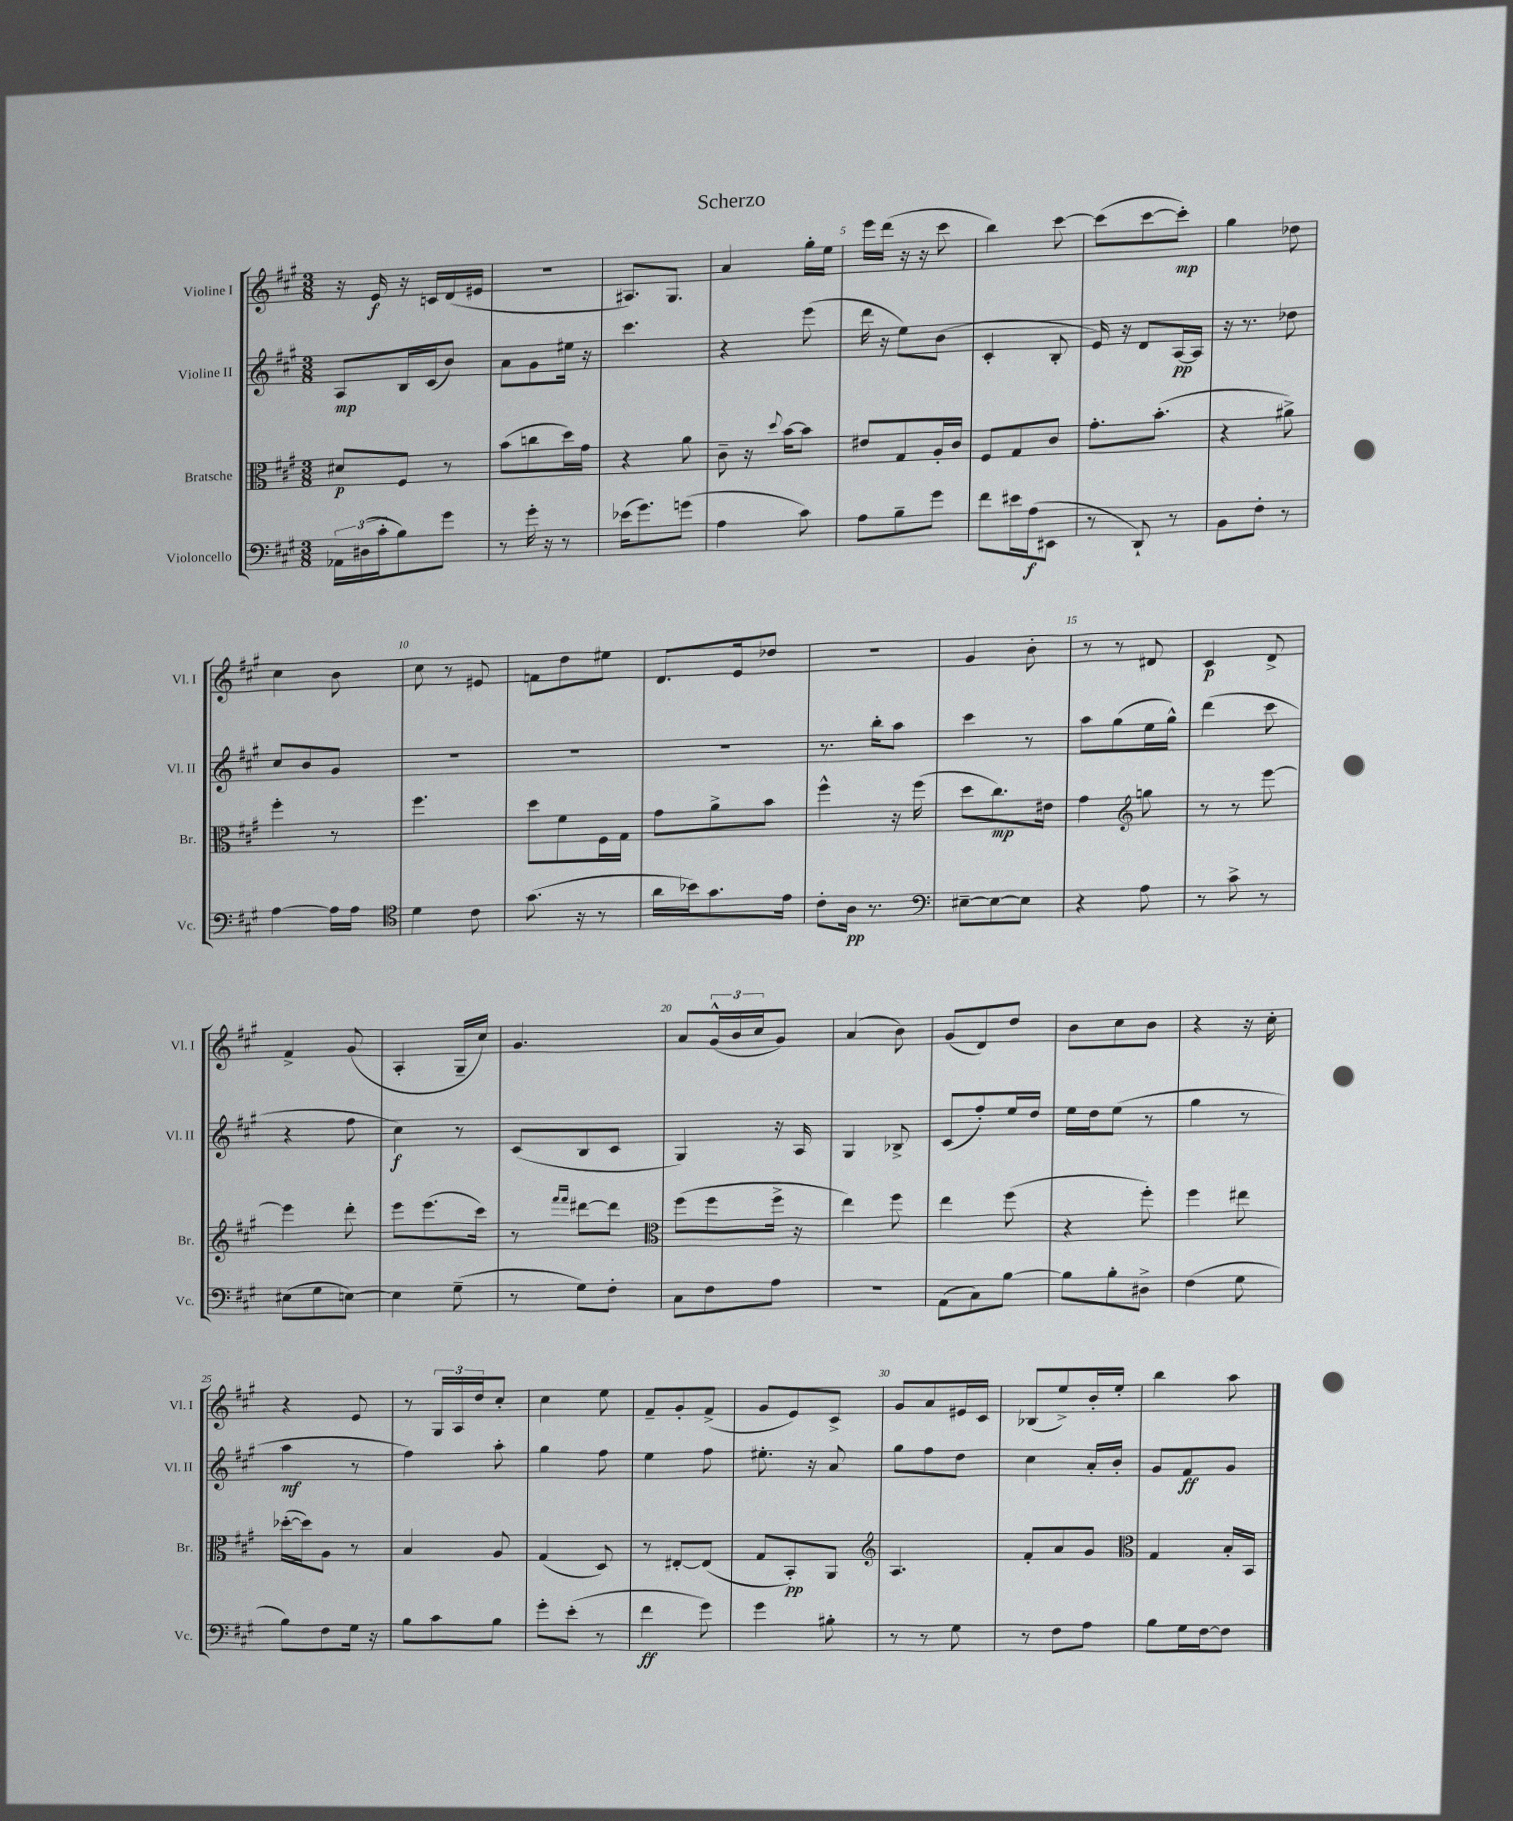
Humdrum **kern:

**kern	**dynam	**kern	**dynam	**kern	**dynam	**kern	**dynam
*part4	*part4	*part3	*part3	*part2	*part2	*part1	*part1
*staff4	*staff4	*staff3	*staff3	*staff2	*staff2	*staff1	*staff1
*I"Violoncello	*	*I"Bratsche	*	*I"Violine II	*	*I"Violine I	*
*I'Vc.	*	*I'Br.	*	*I'Vl. II	*	*I'Vl. I	*
*clefF4	*	*clefC3	*	*clefG2	*	*clefG2	*
*k[f#c#g#]	*	*k[f#c#g#]	*	*k[f#c#g#]	*	*k[f#c#g#]	*
*M3/8	*	*M3/8	*	*M3/8	*	*M3/8	*
=1	=1	=1	=1	=1	=1	=1	=1
24AA-X\LL	.	8d#X/L	p	8A/L	mp	16r	.
(24D#X\	.	.	.	.	.	.	.
.	.	.	.	.	.	16e/	f
24c#'\J	.	.	.	.	.	.	.
8B\)	.	8F#/J	.	16B/L	.	16r	.
.	.	.	.	(16c#/J	.	16cn/LL	.
8g#\J	.	8r	.	8b/J)	.	(16d/	.
.	.	.	.	.	.	16e#X/JJ	.
=2	=2	=2	=2	=2	=2	=2	=2
8r	.	(8b\L	.	8a\L	.	4.r	.
16g#'\	.	8ccn\	.	8g#\	.	.	.
16r	.	.	.	.	.	.	.
8r	.	16dd\L)	.	16ee#X\Jk	.	.	.
.	.	16g#\JJ	.	16r	.	.	.
=3	=3	=3	=3	=3	=3	=3	=3
(16e-X\KL	.	4r	.	4.ccc#\	.	8.A#X/L)	.
8.g#\)	.	.	.	.	.	.	.
.	.	.	.	.	.	8.G#/J	.
(8gn\J	.	8a\	.	.	.	.	.
=4	=4	=4	=4	=4	=4	=4	=4
4A\	.	8c#~\	.	4r	.	4a/	.
.	.	16r	.	.	.	.	.
.	.	8qqdd/	.	.	.	.	.
.	.	[16b\KL	.	.	.	.	.
8c#\)	.	8b\J]	.	(8eee\	.	16gg#'\LL	.
.	.	.	.	.	.	16ee\JJ	.
=5	=5	=5	=5	=5	=5	=5	=5
8A\L	.	8e#X/L	.	16ddd\	.	16eee\LL	.
.	.	.	.	16r	.	(16ddd\JJ	.
8B~\	.	8G#/	.	8ee\L)	.	16r	.
.	.	.	.	.	.	16r	.
8g#\J	.	16A'/L	.	(8b\J	.	8ccc#\	.
.	.	16c#/JJ	.	.	.	.	.
=6	=6	=6	=6	=6	=6	=6	=6
8f#\L	.	8F#/L	.	4c#'/	.	4bb\)	.
16e#X\L	.	8G#/	.	.	.	.	.
(16A\J	f	.	.	.	.	.	.
8EE#X\J	.	8c#/J	.	8B'/	.	[8ccc#\	.
=7	=7	=7	=7	=7	=7	=7	=7
8r	.	8.g#'\L	.	16e/)	.	(8ccc#\L]	.
.	.	.	.	16r	.	.	.
8DD`/)	.	.	.	8d/L	.	[8ccc#\	.
.	.	(8.b'\J	.	.	.	.	.
8r	.	.	.	[16A/L	pp	8ccc#'\J])	mp
.	.	.	.	16A/JJ]	.	.	.
=8	=8	=8	=8	=8	=8	=8	=8
8BB\L	.	4r	.	16r	.	4gg#\	.
.	.	.	.	8.r	.	.	.
8F#'\J	.	.	.	.	.	.	.
8r	.	8a#X^\)	.	8dd-X\	.	8dd-X\	.
!!LO:LB:g=z
=9	=9	=9	=9	=9	=9	=9	=9
[4A\	.	4ff#'\	.	8cc#/L	.	4cc#\	.
.	.	.	.	8b/	.	.	.
16A\LL]	.	8r	.	8g#/J	.	8b\	.
16A\JJ	.	.	.	.	.	.	.
=10	=10	=10	=10	=10	=10	=10	=10
*clefC4	*	*	*	*	*	*	*
4d\	.	4.ff#\	.	4.r	.	8cc#\	.
.	.	.	.	.	.	8r	.
8c#\	.	.	.	.	.	8e#X/	.
=11	=11	=11	=11	=11	=11	=11	=11
(8.g#\	.	8dd\L	.	4.r	.	8fn\L	.
.	.	8f#\	.	.	.	8dd\	.
16r	.	.	.	.	.	.	.
8r	.	16F#\L	.	.	.	8ee#X\J	.
.	.	16G#\JJ	.	.	.	.	.
=12	=12	=12	=12	=12	=12	=12	=12
16a\LL	.	8g#\L	.	4.r	.	8.d/L	.
16b-X\J)	.	.	.	.	.	.	.
8.g#\	.	8a^\	.	.	.	.	.
.	.	.	.	.	.	16e/k	.
.	.	8b\J	.	.	.	8dd-X/J	.
16e\Jk	.	.	.	.	.	.	.
=13	=13	=13	=13	=13	=13	=13	=13
8c#'\L	.	4ff#^^\	.	8.r	.	4.r	.
16A\Jk	pp	.	.	.	.	.	.
8.r	.	.	.	16bb'\KL	.	.	.
.	.	16r	.	8aa\J	.	.	.
.	.	(16ff#\	.	.	.	.	.
=14	=14	=14	=14	=14	=14	=14	=14
*clefF4	*	*	*	*	*	*	*
[8E#X~\L	.	8dd\L	.	4ccc#\	.	4g#/	.
8E#\_	.	8.cc#\)	mp	.	.	.	.
8E#\J]	.	.	.	8r	.	8b'\	.
.	.	16e#X\Jk	.	.	.	.	.
=15	=15	=15	=15	=15	=15	=15	=15
4r	.	4g#\	.	8aa\L	.	8r	.
.	.	.	.	(8gg#\	.	8r	.
*	*	*clefG2	*	*	*	*	*
8A\	.	8ggn\	.	16ee\L	.	8d#X/	.
.	.	.	.	16gg#^^\JJ)	.	.	.
=16	=16	=16	=16	=16	=16	=16	=16
8r	.	8r	.	(4ddd\	.	4c#/	p
8c#^\	.	8r	.	.	.	.	.
8r	.	[8eee\	.	8ccc#\	.	8d^/	.
!!LO:LB:g=z
=17	=17	=17	=17	=17	=17	=17	=17
(8E#X\L	.	4eee\]	.	4r	.	4f#^/	.
8G#\	.	.	.	.	.	.	.
[8En\J)	.	8ddd'\	.	8ff#\	.	(8g#/	.
=18	=18	=18	=18	=18	=18	=18	=18
4E\]	.	8eee\L	.	4cc#\)	f	4A'/	.
.	.	(8.eee\	.	.	.	.	.
(8G#~\	.	.	.	8r	.	16G#~/LL	.
.	.	16ccc#\Jk)	.	.	.	16cc#/JJ)	.
=19	=19	=19	=19	=19	=19	=19	=19
8r	.	8r	.	(8c#/L	.	4.g#/	.
.	.	16qqfff#/LL	.	.	.	.	.
.	.	16qqfff#/JJ	.	.	.	.	.
8G#\L)	.	[8ddd#X\L	.	8B/	.	.	.
8F#'\J	.	8ddd#\J]	.	8c#/J	.	.	.
=20	=20	=20	=20	=20	=20	=20	=20
*	*	*clefC3	*	*	*	*	*
8C#\L	.	(8ff#\L	.	4G#/)	.	8a/L	.
8F#\	.	8ff#\	.	.	.	(24g#^^/L	.
.	.	.	.	.	.	24b/	.
.	.	.	.	.	.	24cc#/J	.
8A\J	.	16ff#^\Jk	.	16r	.	8g#/J)	.
.	.	16r	.	16A/	.	.	.
=21	=21	=21	=21	=21	=21	=21	=21
4.r	.	4ee\)	.	4G#/	.	(4a/	.
.	.	8ff#\	.	8B-X^/	.	8b\)	.
=22	=22	=22	=22	=22	=22	=22	=22
(8AA\L	.	4ee\	.	(8c#/L	.	(8g#/L	.
8C#\)	.	.	.	8ff#'/)	.	8d/)	.
[8B\J	.	(8ff#\	.	16ee/L	.	8dd/J	.
.	.	.	.	16dd/JJ	.	.	.
=23	=23	=23	=23	=23	=23	=23	=23
8B\L]	.	4r	.	16ee\LL	.	8b\L	.
.	.	.	.	16dd\J	.	.	.
8B'\	.	.	.	(8ee\J	.	8cc#\	.
8D#X^\J	.	8ff#'\)	.	8r	.	8b\J	.
=24	=24	=24	=24	=24	=24	=24	=24
(4F#\	.	4ff#\	.	4gg#\	.	4r	.
8G#\	.	8ee#X\	.	8r	.	16r	.
.	.	.	.	.	.	16cc#'\	.
!!LO:LB:g=z
=25	=25	=25	=25	=25	=25	=25	=25
8B\L)	.	([16dd-X'\LL	.	4aa\	mf	4r	.
.	.	16dd-\J])	.	.	.	.	.
8F#\	.	8A\J	.	.	.	.	.
16G#\Jk	.	8r	.	8r	.	8e/	.
16r	.	.	.	.	.	.	.
=26	=26	=26	=26	=26	=26	=26	=26
8B\L	.	4B/	.	4ff#\)	.	8r	.
8c#\	.	.	.	.	.	24G#/LL	.
.	.	.	.	.	.	24A/	.
.	.	.	.	.	.	24dd/J	.
8B\J	.	8A/	.	8aa'\	.	8cc#'/J	.
=27	=27	=27	=27	=27	=27	=27	=27
8g#'\L	.	(4G#/	.	4gg#\	.	4cc#\	.
(8e'\J	.	.	.	.	.	.	.
8r	.	8D/)	.	8ff#\	.	8ee\	.
=28	=28	=28	=28	=28	=28	=28	=28
4f#\	ff	8r	.	4ee\	.	8f#~/L	.
.	.	[8E#X'/L	.	.	.	8g#'/	.
8g#\)	.	(8E#/J]	.	8ff#\	.	(8f#^/J	.
=29	=29	=29	=29	=29	=29	=29	=29
4g#\	.	8G#/L	.	8.ee#X'\	.	8g#/L	.
.	.	8BB'/)	pp	.	.	8e/)	.
.	.	.	.	16r	.	.	.
8B#X'\	.	8AA/J	.	8a/	.	8c#^/J	.
=30	=30	=30	=30	=30	=30	=30	=30
*	*	*clefG2	*	*	*	*	*
8r	.	4.A/	.	8gg#\L	.	8g#/L	.
8r	.	.	.	8ff#\	.	8a/	.
8G#\	.	.	.	8dd\J	.	16e#X/L	.
.	.	.	.	.	.	16c#/JJ	.
=31	=31	=31	=31	=31	=31	=31	=31
8r	.	8f#'/L	.	4cc#\	.	(8B-X/L	.
8F#\L	.	8a/	.	.	.	8ee^/)	.
8A\J	.	8g#/J	.	16a'/LL	.	16b'/L	.
.	.	.	.	16b'/JJ	.	16ee'/JJ	.
=32	=32	=32	=32	=32	=32	=32	=32
*	*	*clefC3	*	*	*	*	*
8B\L	.	4G#/	.	8g#/L	.	4bb\	.
16G#\L	.	.	.	8f#/	ff	.	.
[16F#\J	.	.	.	.	.	.	.
8F#\J]	.	16B'/LL	.	8g#/J	.	8aa\	.
.	.	16BB/JJ	.	.	.	.	.
==	==	==	==	==	==	==	==
*-	*-	*-	*-	*-	*-	*-	*-
